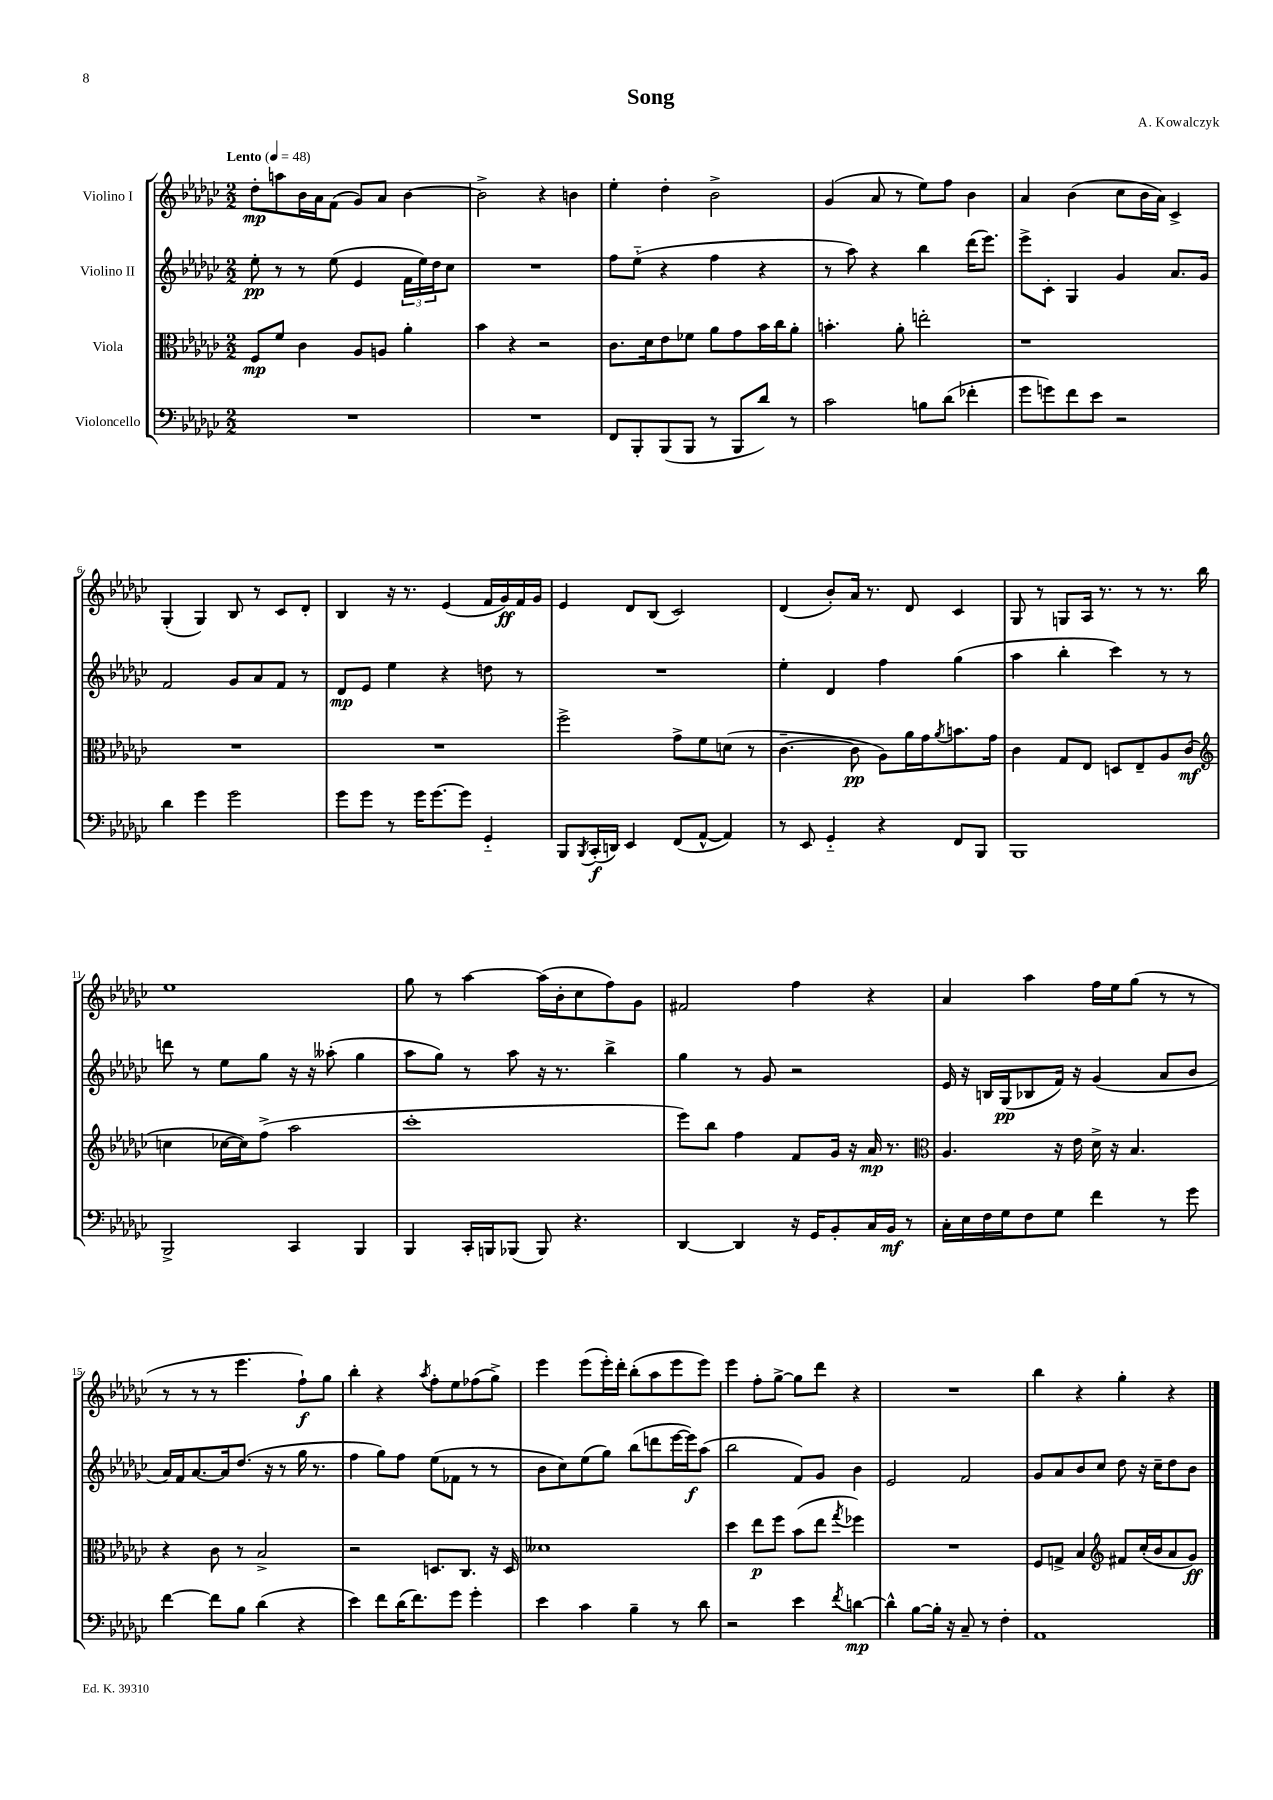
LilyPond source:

\header { title = "Song" composer = "A. Kowalczyk" }
<<
\new StaffGroup <<
\new Staff = "s0" \with { instrumentName = "Violino I" } {
    \clef treble \key ges \major \numericTimeSignature \time 2/2 \tempo "Lento" 4 = 48
    des''8-.\mp a''8 bes'16 aes'16 f'8( ges'8) aes'8 bes'4~ |
    bes'2-> r4 b'4 |
    ees''4-. des''4-. bes'2-> |
    ges'4( aes'8 r8 ees''8) f''8 bes'4 |
    aes'4 bes'4( ces''8 bes'16 aes'16) ces'4-> |
    ges4-.( ges4) bes8 r8 ces'8 des'8-. |
    bes4 r16 r8. ees'4( f'16 ges'16\ff) f'16 ges'16 |
    ees'4 des'8 bes8( ces'2) |
    des'4( bes'8-.) aes'16 r8. des'8 ces'4 |
    ges8 r8 g8 aes16 r8. r8 r8. bes''16 |
    ees''1 |
    ges''8 r8 aes''4~ aes''16( bes'16-. ces''8 f''8) ges'8 |
    fis'2 f''4 r4 |
    aes'4 aes''4 f''16 ees''16 ges''8( r8 r8 |
    r8 r8 r8 ees'''4. f''8-!\f) ges''8 |
    bes''4-. r4 \acciaccatura { aes''8 } f''8-. ees''8 fes''8( ges''8->) |
    ees'''4 ees'''8( ees'''16-.) des'''16-. bes''8-.( aes''8 ees'''8 ees'''8) |
    ees'''4 f''8-. ges''8~-> ges''8 des'''8 r4 |
    R1 |
    bes''4 r4 ges''4-. r4 \bar "|." |
}
\new Staff = "s1" \with { instrumentName = "Violino II" } {
    \clef treble \key ges \major \numericTimeSignature \time 2/2
    ees''8-.\pp r8 r8 ees''8( ees'4 \tuplet 3/2 { f'16 ees''16) des''16 } ces''8 |
    R1 |
    f''8 ees''8-_( r4 f''4 r4 |
    r8 aes''8) r4 bes''4 des'''16( ees'''8.) |
    ees'''8-> ces'8-. ges4 ges'4 aes'8. ges'16 |
    f'2 ges'8 aes'8 f'8 r8 |
    des'8\mp ees'8 ees''4 r4 d''8 r8 |
    R1 |
    ees''4-. des'4 f''4 ges''4( |
    aes''4 bes''4-. ces'''4) r8 r8 |
    d'''8 r8 ees''8 ges''8 r16 r16 aeses''8-.( ges''4 |
    aes''8 ges''8) r8 aes''8 r16 r8. bes''4-> |
    ges''4 r8 ges'8 r2 |
    ees'16 r16 b16 ges16\pp( bes8 f'16) r16 ges'4( aes'8 bes'8 |
    aes'16) f'16 aes'8.~ aes'16 des''8.( r16 r8 ges''16 r8. |
    f''4 ges''8) f''8 ees''8( fes'8 r8 r8 |
    bes'8 ces''8) ees''8( ges''8) bes''8( d'''8 ees'''16~ ees'''16\f) aes''8( |
    bes''2 f'8) ges'8 bes'4 |
    ees'2 f'2 |
    ges'8 aes'8 bes'8 ces''8 des''8 r16 ces''16-- des''8 bes'8 \bar "|." |
}
\new Staff = "s2" \with { instrumentName = "Viola" } {
    \clef alto \key ges \major \numericTimeSignature \time 2/2
    f8\mp f'8 ces'4 aes8 a8 aes'4-. |
    bes'4 r4 r2 |
    ces'8. des'16 ees'8 fes'8 aes'8 ges'8 bes'16 ces''16 aes'8-. |
    b'4.-. aes'8-. e''2-. |
    r1 |
    R1 |
    R1 |
    f''2-> ges'8-> f'8 d'8( r8 |
    ces'4.~-- ces'8\pp aes8) aes'16 ges'16 \acciaccatura { aes'8 } b'8. ges'16 |
    ces'4 ges8 ees8 d8 ees8-- aes8 ces'8\mf( |
    \clef treble c''4 ces''16~ ces''16) f''8->( aes''2 |
    ces'''1-. |
    ees'''8) bes''8 f''4 f'8 ges'16 r16 aes'16\mp r8. |
    \clef alto aes4. r16 ees'16 des'16-> r16 bes4. |
    r4 ces'8 r8 bes2-> |
    r2 d8. ces8. r16 d16 |
    deses'1 |
    des''4 ees''8\p f''8 bes'8( ees''8 \acciaccatura { ges''8 } fes''4) |
    R1 |
    f8 g8-> bes4 \clef treble fis'8 ces''16-.( bes'16 aes'8 ges'8\ff) \bar "|." |
}
\new Staff = "s3" \with { instrumentName = "Violoncello" } {
    \clef bass \key ges \major \numericTimeSignature \time 2/2
    R1 |
    R1 |
    f,8 bes,,8-. bes,,8( bes,,8 r8 bes,,8 des'8) r8 |
    ces'2 b8 des'8( fes'4-. |
    ges'8 g'8) f'8 ees'8 r2 |
    des'4 ges'4 ges'2 |
    ges'8 ges'8 r8 ges'16 ges'8.~ ges'8 ges,4-_ |
    bes,,8 \acciaccatura { bes,,8 } ces,16-.\f( d,16) ees,4 f,8( aes,8~-^ aes,4) |
    r8 ees,8 ges,4-_ r4 f,8 bes,,8 |
    bes,,1 |
    bes,,2-> ces,4 bes,,4 |
    bes,,4 ces,16-. b,,16 bes,,8( bes,,8) r4. |
    des,4~ des,4 r16 ges,16 bes,8-. ces16 bes,16\mf r8 |
    ces16-. ees16 f16 ges16 f8 ges8 f'4 r8 ges'8 |
    f'4~ f'8 bes8 des'4( r4 |
    ees'4) f'8 des'16( f'8.) ges'8 ges'4-. |
    ees'4 ces'4 bes4-- r8 des'8 |
    r2 ees'4 \acciaccatura { f'8 } d'4~\mp |
    d'4-^ bes8~ bes16-. r16 ces8-- r8 f4-. |
    aes,1 \bar "|." |
}
>>
>>
